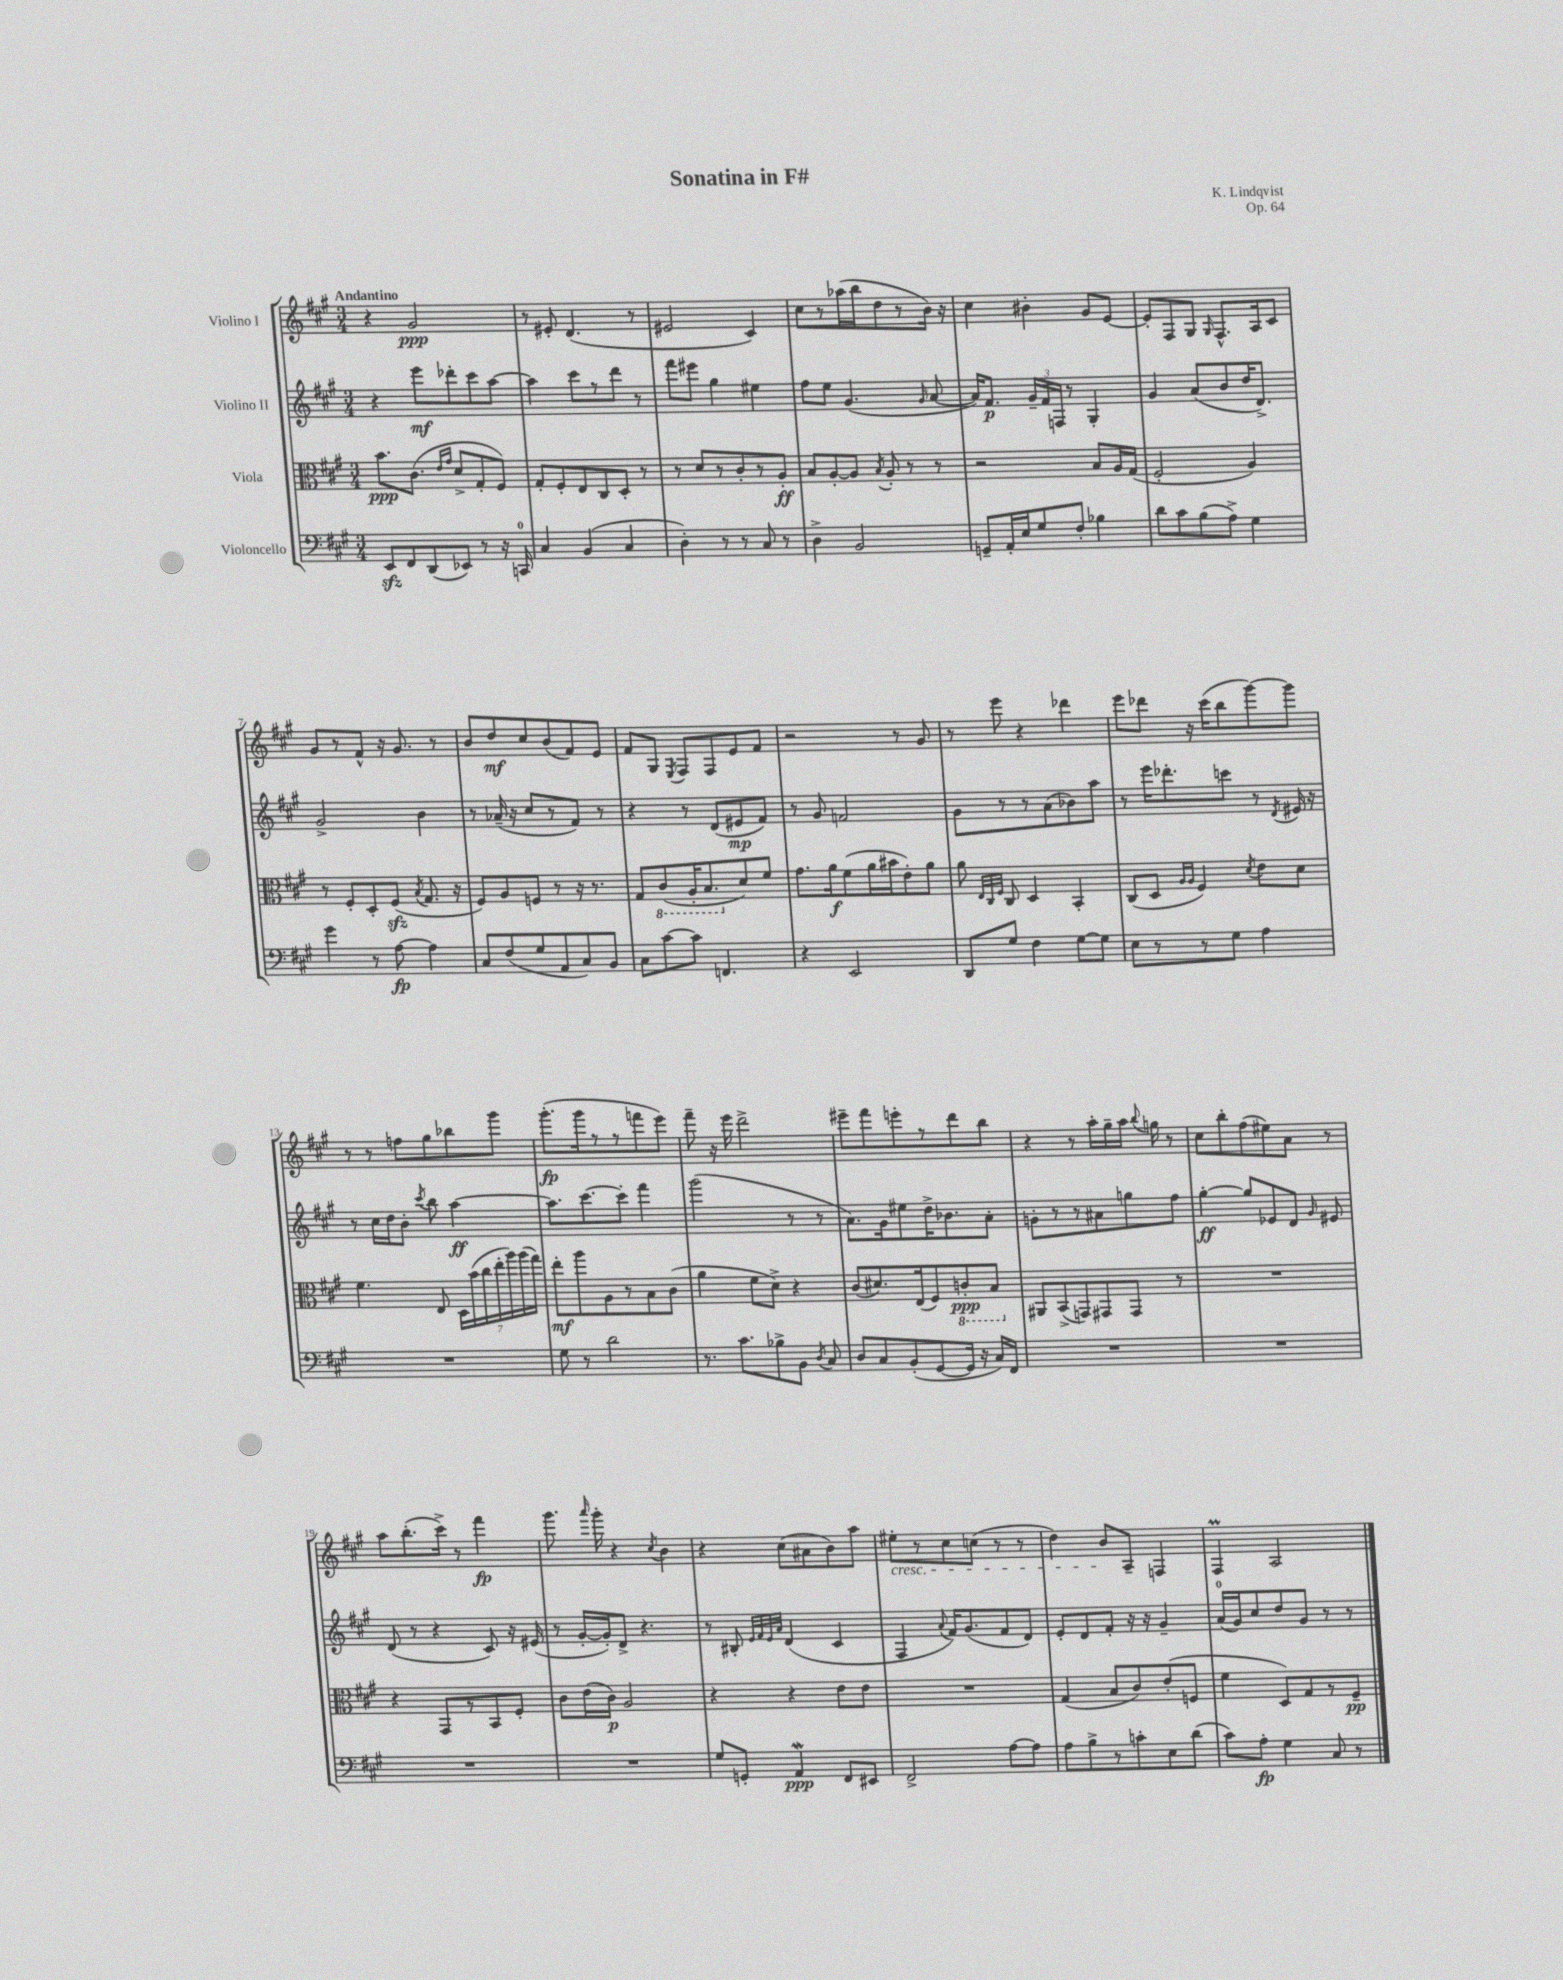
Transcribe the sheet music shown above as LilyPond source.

\header { title = "Sonatina in F#" composer = "K. Lindqvist" opus = "Op. 64" }
<<
\new StaffGroup <<
\new Staff = "s0" \with { instrumentName = "Violino I" } {
    \clef treble \key a \major \numericTimeSignature \time 3/4 \tempo "Andantino"
    \autoBeamOff r4 gis'2\ppp |
    r8 eis'8-. d'4.( r8 |
    eis'2 cis'4) |
    cis''8[ r8 aes''16( b''16 d''8 r8 b'16]) r16 |
    cis''4 bis'4-. gis'8[ e'8]~ |
    e'8[-. fis8 gis8] \grace { gis16 } fis8.[-^ a16 cis'8] |
    gis'8[ r8 fis'8]-^ r16 gis'8. r8 |
    b'8[ d''8\mf cis''8 b'8( fis'8) e'8] |
    fis'8[ gis8] \acciaccatura { e8 } fis8[ fis8 e'8 fis'8] |
    r2 r8 gis'8 |
    r8 e'''8 r4 des'''4 |
    e'''8[ des'''8] r16 cis'''16[( b''8 gis'''8~) gis'''8] |
    r8 r8 f''8[ gis''8 bes''8 gis'''8] |
    gis'''8.[-.\fp( gis'''16 r8 r8 f'''8 e'''8]) |
    fis'''8-- r16 e'''16 d'''2-> |
    eis'''8[-- fis'''8 e'''8-. r8 d'''8 b''8] |
    r4 r8 a''16[-. gis''16-- a''16] \appoggiatura { b''8 } g''16 r8 |
    cis''8[ b''8-. fis''8( eis''8) a'8] r8 |
    a''8[ b''8.-.( cis'''16]->) r8 fis'''4\fp |
    gis'''8. \grace { a'''16 } gis'''16-. r4 \acciaccatura { cis''8 } b'4 |
    r4 cis''8[( ais'8 b'8) a''8] |
    eis''8[-.\cresc r8 cis''8 c''8]( r8 r8 |
    d''4) b'8[\! a8]-- f4 |
    fis4\prall a2 \bar "|." |
}
\new Staff = "s1" \with { instrumentName = "Violino II" } {
    \clef treble \key a \major \numericTimeSignature \time 3/4
    \autoBeamOff r4 e'''8[\mf des'''8-. cis'''8 a''8]~ |
    a''4 cis'''8[ r8 d'''8] r8 |
    fis'''8[ eis'''8] gis''4 eis''4 |
    fis''8[ e''8] gis'4.( \grace { gis'16 } a'8~ |
    a'16[) fis'8.]\p \tuplet 3/2 { gis'16[-- fis'16 f16] } r8 gis4-. |
    gis'4 a'8[( b'8 d''16 d'8.]->) |
    gis'2-> b'4 |
    r8 aes'16--( r16 cis''8[ r8 fis'8]) r8 |
    r4 r8 d'8[( eis'8\mp fis'8]) |
    r8 gis'8 f'2 |
    gis'8[ r8 r8 a'8( bes'8) a''8] |
    r8 e'''16[ des'''8.-. c'''8] r8 \acciaccatura { d'8 } eis'16 r16 |
    r8 cis''16[ d''16 b'8]-. \acciaccatura { cis'''8 } b''8 a''4~\ff |
    a''8.[ cis'''8.~ cis'''8]-. fis'''4 |
    gis'''2( r8 r8 |
    a'8.[) gis'16 eis''8 d''16-> bes'8. a'8]-. |
    g'8[-. r8 r8 ais'8 g''8 fis''8] |
    gis''4~-.\ff gis''8[ ees'8 d'8] \grace { gis'16 } eis'8 |
    d'8( r8 r4 cis'8) r16 eis'16( |
    r8 gis'16[~-. gis'16-.) d'8]-> r4. |
    r8 bis8-. \grace { e'32[ fis'32 e'32 a'32] } d'4( cis'4 |
    fis4 \appoggiatura { a'8 } fis'16[) gis'8.( fis'8 d'8]) |
    e'8[-. d'8 fis'8]-. r16 r16 gis'4-- |
    a'16[-0( gis'16) cis''8 d''8 gis'8] r8 r8 \bar "|." |
}
\new Staff = "s2" \with { instrumentName = "Viola" } {
    \clef alto \key a \major \numericTimeSignature \time 3/4
    \autoBeamOff b'8.[\ppp cis'8.]( \grace { e'16[ gis'16] } d'8[-> gis8-. fis8]) |
    gis8[-. fis8-. e8 cis8 d8]-. r8 |
    r8 d'8[ r8 cis'8-. r8 a8]-.\ff |
    b8[ a8~-. a8] \acciaccatura { b8 } a8-. r8 r8 |
    r2 b8[ a16 gis16]( |
    fis2-. a4) |
    r8 fis8[-. d8-. fis8]\sfz( \acciaccatura { b8 } gis8. r16 |
    fis8[) a8 f8] r8 r16 r8. |
    gis8[ \ottava #-1 cis8( a,16-. b,8. \ottava #0 d'8) fis'8] |
    gis'8.[ a'16\f fis'8( a'16 bis'16 e'8-.) a'8] |
    a'8 \grace { e32[ cis32 fis32] } cis8 d4 b,4-. |
    cis8[( d8] \grace { a16[ a16] } fis4) \acciaccatura { d'8 } e'8[ d'8] |
    fis'4. e8 \tuplet 7/4 { d16[ b'16( cis''16 e''16-. a''16) a''16( gis''16]) } |
    e''8[-.\mf a''8 a8 r8 b8 cis'8]( |
    a'4 fis'8[ d'8]->) r4 |
    cis'8[( dis'8.) e16( fis8) \ottava #-1 c8-.\ppp b,8] \ottava #0 |
    ais,8[ b,8->( g,8) gis,8 gis,8] r8 |
    R2. |
    r4 gis,8[ r8 b,8 fis8]-. |
    cis'8[ e'16( cis'16]\p) a2 |
    r4 r4 e'8[ e'8] |
    R2. |
    gis4( b8[ cis'8) e'8-.( f8] |
    fis'4 d8[) gis8 r8 fis8]--\pp \bar "|." |
}
\new Staff = "s3" \with { instrumentName = "Violoncello" } {
    \clef bass \key a \major \numericTimeSignature \time 3/4
    \autoBeamOff e,8[\sfz fis,8 d,8( ees,8]) r8 r16 c,16-0 |
    cis4 b,4( cis4 |
    d4-.) r8 r8 cis8 r8 |
    d4-> b,2 |
    g,8[-- a,16-. e16 gis8 fis8]-. bes4 |
    d'8[ cis'8 b8( a8]->) gis4 |
    gis'4 r8 a8~\fp a4 |
    cis8[ fis8( gis8 a,8 cis8) b,8] |
    cis8[ cis'8~ cis'8] f,4. |
    r4 e,2 |
    d,8[ gis8] fis4 gis8[~ gis8] |
    e8[ r8 r8 gis8] a4 |
    R2. |
    gis8 r8 d'2 |
    r8. cis'8.[ bes8-> b,8] \acciaccatura { d8 } cis8 |
    d8[ cis8 b,8-.( gis,8~ gis,16] r16 cis16[) fis,16] |
    R2. |
    R2. |
    R2. |
    R2. |
    gis8[ g,8]-. a,4\mordent\ppp fis,8[ eis,8] |
    fis,2-> a8[~ a8] |
    a8[ b8-> r8 c'8-. e8 d'8]( |
    cis'8[) a8]-.\fp gis4 cis8 r8 \bar "|." |
}
>>
>>
